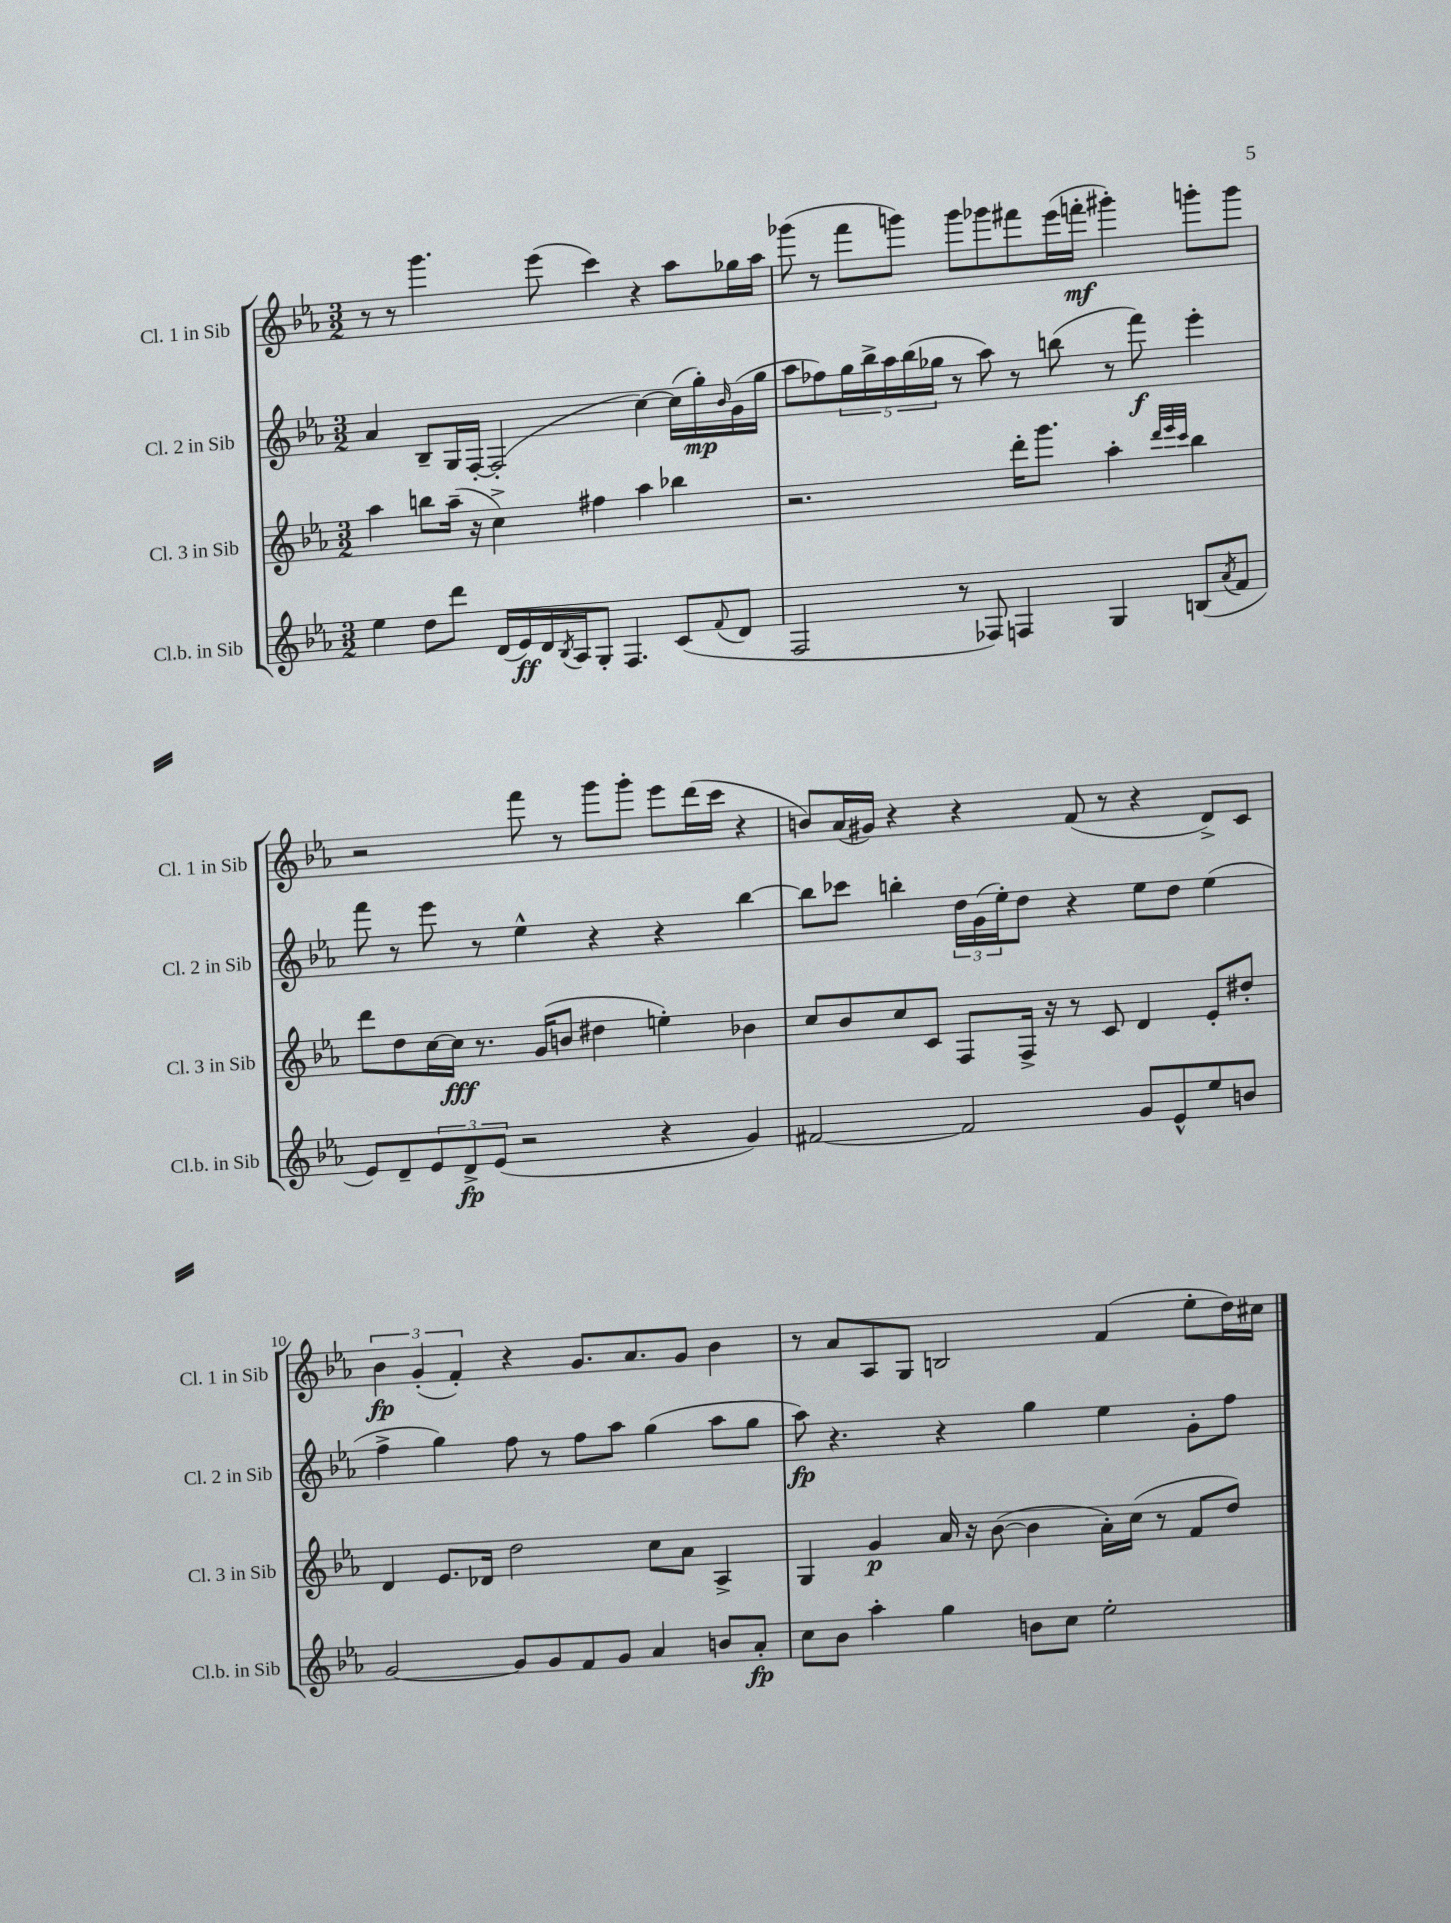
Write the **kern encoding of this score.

**kern	**kern	**kern	**kern
*staff4	*staff3	*staff2	*staff1
*clefG2	*clefG2	*clefG2	*clefG2
*k[b-e-a-]	*k[b-e-a-]	*k[b-e-a-]	*k[b-e-a-]
*M3/2	*M3/2	*M3/2	*M3/2
4ee-\	4aa-\	4a-/	8r
.	.	.	8r
8dd\L	8bb\L	8B-~/L	4.ggg\
8ddd\J	(16aa-~\Jk	16G/L	.
.	16r	[16F'/JJ	.
(16d/LL	4cc^\)	(2F'/]	.
16e-/)	.	.	.
16d/	.	.	(8eee-\
8qB-/	.	.	.
16A-/J	.	.	.
8G'/J	4ff#\	.	4ccc\)
4.F/	.	.	.
.	4aa-\	[4cc\)	4r
(8c/L	4bb-\	(16cc\]LL	8aa-\L
.	.	16gg'\)	.
8qqf/	.	16qqb-/	.
8d/J	.	(16g\	16gg-\L
.	.	16gg\JJ	16aa-\JJ
=	=	=	=
2F/	2.r	8aa-\L	(8ggg-\
.	.	8ff-\)	8r
.	.	20gg\L	8fff\L
.	.	20bb-^\	.
.	.	20aa-\	.
.	.	.	8ggg\J)
.	.	(20bb-\	.
.	.	20gg-\JJ	.
8r	.	8r	8ggg\L
8F-/)	.	8aa-\)	8ggg-\
4F/	16ddd'\LK	8r	8fff#\
.	8.ggg\J	.	.
.	.	(8bb\	(16eee-\L
.	.	.	16fff'\JJ
4G/	4aa-'\	8r	4ggg#'\)
.	.	8fff\)	.
.	32qqddd/LLL	.	.
.	32qqeee-/	.	.
.	32qqccc/JJJ	.	.
(8B/L	4bb-\	4eee-'\	8ggg'\L
8qa-/	.	.	.
8f/J	.	.	8ggg\J
=	=	=	=
8e-/L)	8ddd\L	8fff\	2r
8d~/	8dd\	8r	.
12e-/	[16cc\L	8eee-\	.
.	16cc\]JJ	.	.
12d^/	.	.	.
.	8.r	8r	.
(12e-/J	.	.	.
2r	.	4ee-^^\	8fff\
.	(16g/LK	.	.
.	8b/J	.	8r
.	4dd#\	4r	8ggg\L
.	.	.	8ggg'\J
4r	4ee'\)	4r	8eee-\L
.	.	.	(16ddd\L
.	.	.	16ccc\JJ
4g/)	4b-\	[4bb-\	4r
=	=	=	=
[2f#/	8cc/L	8bb-\]L	8b/L)
.	8b-/	8ccc-\J	(16a-/L
.	.	.	16g#/JJ)
.	8cc/	4bb'\	4r
.	8c/J	.	.
2f#/]	8F/L	24dd\LL	4r
.	.	(24g\	.
.	.	24ee-'\J)	.
.	16F^/Jk	8dd\J	.
.	16r	.	.
.	8r	4r	(8f/
.	8c/	.	8r
8g/L	4d/	8ee-\L	4r
8e-^^/	.	8dd\J	.
8ee-/	8e-'/L	(4ee-\	8d^/L)
8b/J	8dd#'/J	.	8c/J
=	=	=	=
[2g/	4d/	4ff^\	6b-\
.	.	.	(6g'/
.	8.e-/L	4gg\)	.
.	.	.	6f'/)
.	16d-/Jk	.	.
8g/]L	2dd\	8ff\	4r
8g/	.	8r	.
8f/	.	8ff\L	8.g/L
8g/J	.	8aa-\J	.
.	.	.	8.a-/
4a-/	8cc\L	(4gg\	.
.	8a-\J	.	8g/J
8b/L	4A-^/	8aa-\L	4b-\
8a-'/J	.	8gg\J	.
=	=	=	=
8cc\L	4G/	8aa-\)	8r
8b-\J	.	4.r	8a-/L
4aa-'\	4g/	.	8A-/
.	.	.	8G/J
4gg\	16a-/	4r	2B/
.	16r	.	.
.	([8b-\	.	.
8b\L	4b-\]	4gg\	.
8cc\J	.	.	.
2ee-'\	16a-'\LL)	4ee-\	(4f/
.	(16cc\JJ	.	.
.	8r	.	.
.	8f/L	8g'\L	8ee-'\L
.	8dd/J)	8ff\J	16dd\L)
.	.	.	16cc#\JJ
==	==	==	==
*-	*-	*-	*-
